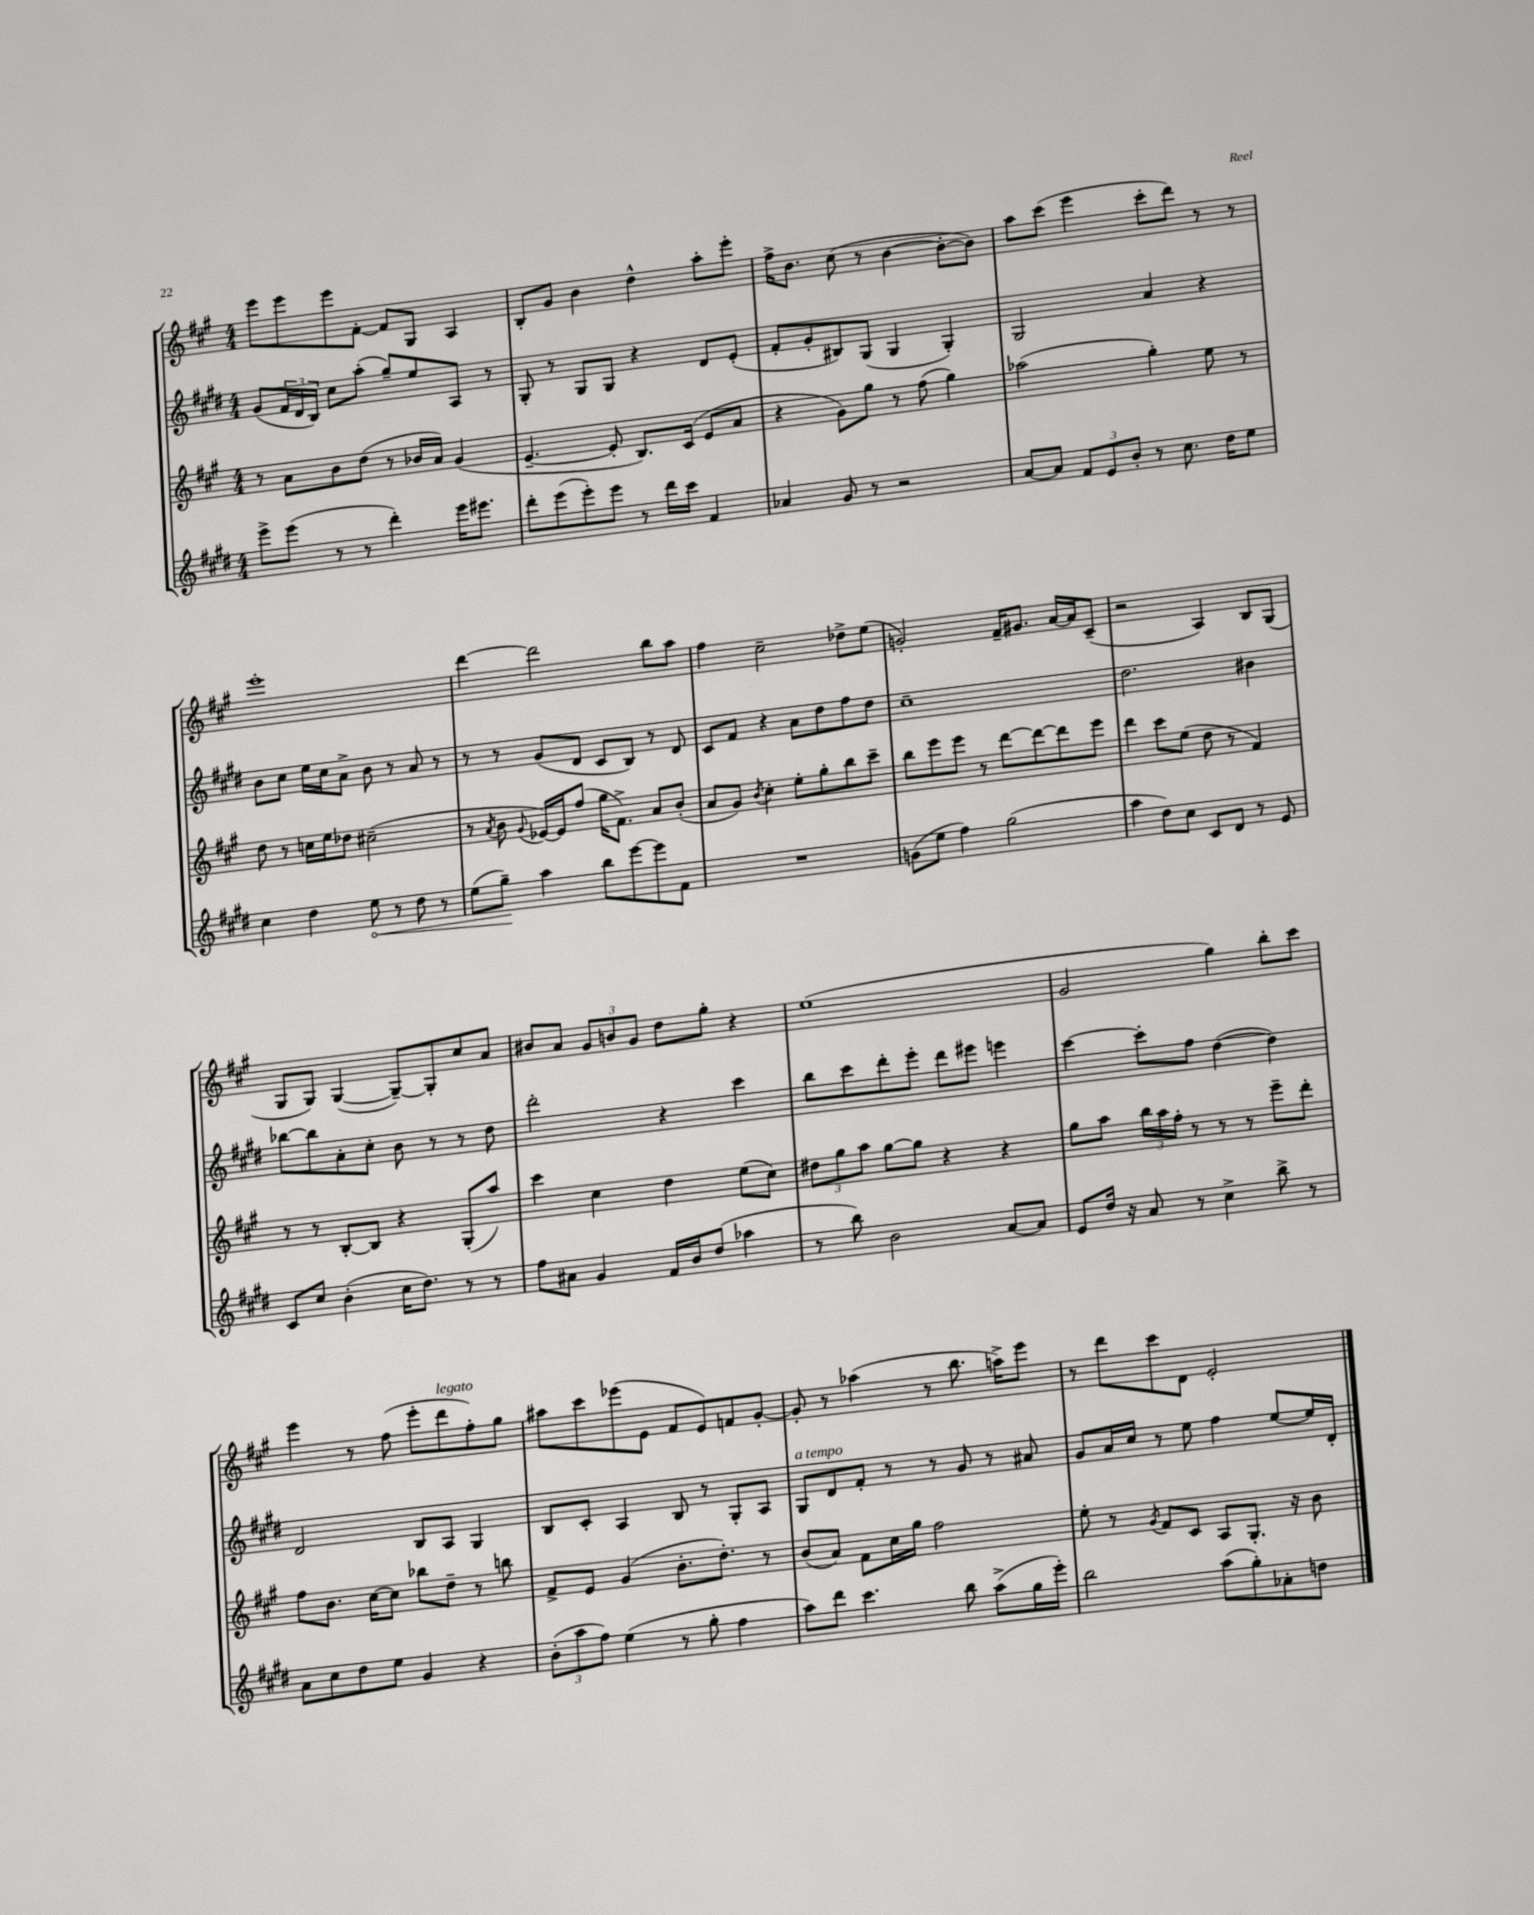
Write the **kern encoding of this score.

**kern	**kern	**kern	**kern
*staff4	*staff3	*staff2	*staff1
*clefG2	*clefG2	*clefG2	*clefG2
*k[f#c#g#d#]	*k[f#c#g#]	*k[f#c#g#d#]	*k[f#c#g#]
*M4/4	*M4/4	*M4/4	*M4/4
8eee^	8r	(8g#	8eee
(8eee	8a	24f#	8eee
.	.	24d#	.
.	.	24B)	.
8r	8b	8cc#	8eee
8r	(8dd	(8aa'	[8f#'
4ddd#')	8r	8gg#~)	8f#]
.	16b-	8ee	8G#
.	16a)	.	.
16eee	(4g#	8A	4A
8.eee#	.	.	.
.	.	8r	.
=	=	=	=
8ddd#'	[4.e~	8G#'	8B'
(8eee	.	8r	8g#
8eee')	.	8G#	4b
8eee	8e']	8G#	.
8r	8.B)	4r	4dd^^
16ddd#	.	.	.
16ccc#	(16c#	.	.
4f#	8e	8d#	8aa'
.	8a	(8e'	8eee'
=	=	=	=
4a-	4r	8f#'	16ff#^
.	.	.	8.b
.	.	8g#'	.
8g#	8g#)	8B#)	(8cc#
8r	8gg#	(8G#	8r
2r	8r	4G#	[4b
.	(8ff#	.	.
.	4gg#)	4G#')	8b'_
.	.	.	8b])
=	=	=	=
[8a	(2aa-	2G#	8aa
8a]	.	.	(8ccc#
12f#	.	.	4eee
12e	.	.	.
12b'	.	.	.
8r	4gg#')	4a	8ccc#'
8.cc#	.	.	8ddd)
.	8ee	4r	8r
16dd#	.	.	.
8ee	8r	.	8r
=	=	=	=
4cc#	8dd	8b	1eee'
.	8r	8cc#	.
4dd#	16cc	16ee	.
.	16ee	16cc#	.
.	8dd-	8a^	.
8ee	(2cc#~	8b	.
8r	.	8r	.
8dd#	.	8a	.
8r	.	8r	.
=	=	=	=
(8ee	8r	8r	[4ddd
.	8qa	.	.
8gg#~)	8b	8r	.
.	8qqg#	.	.
4aa	[16e-)	(8g#	2ddd]
.	16e-]	.	.
.	(8ff#	8d#	.
8bb	16gg#	8c#	.
.	8.f#^)	.	.
[8eee	.	8B)	.
8eee]	8a	8r	8bb
8f#	(8b'	8d#	8aa
=	=	=	=
1r	8a	8c#	4ff#
.	8g#)	8f#	.
.	8qb	.	.
.	4cc#'	4r	2cc#~
.	8ee'	8a	.
.	8gg#'	8dd#	.
.	8bb	8ff#	8dd-^
.	8ccc#~	8dd#	(8ee
=	=	=	=
(8g	8bb	1cc#~	2g')
8ee	8eee	.	.
4ff#)	8eee	.	.
.	8r	.	.
(2gg#	[8ddd	.	16f#~
.	.	.	8.g#
.	8ddd_	.	.
.	8ddd]	.	[16a
.	.	.	16a]
.	8eee	.	(8c#~
=	=	=	=
4aa	4ddd	2.dd#	2r
8dd#)	8ccc#	.	.
8cc#	(8ee	.	.
8c#	8dd	.	4A)
8d#	8r	.	.
8r	4f#)	4b#	8B
8e	.	.	(8G#
=	=	=	=
8c#	8r	[8bb-	8G#
8cc#	8r	8bb-]	8G#)
(4b'	[8B'	8a'	([4G#
.	8B]	8cc#'	.
16cc#	4r	8b	8G#~_)
8.dd#)	.	.	.
.	.	8r	8G#']
8r	(8G#'	8r	8cc#
8r	8aa)	8dd#	8a
=	=	=	=
8ff#	4ccc#	2ddd#'	8b#
8a#	.	.	8a
4g#	4cc#	.	12g#
.	.	.	12b
.	.	.	12g#
16f#	4dd	4r	8dd
16b	.	.	.
(8dd#	.	.	8gg#'
4aa-	(8ee	4ccc#	4r
.	8cc#)	.	.
=	=	=	=
8r	12dd#	8bb	(1ee
.	12gg#	.	.
8bb)	.	8ccc#	.
.	12aa	.	.
2b	[8gg#	8ddd#'	.
.	8gg#]	8eee'	.
.	4r	8ddd#	.
.	.	8eee#	.
[8a	4r	4eee	.
8a]	.	.	.
=	=	=	=
8e	8gg#	[4ccc#	2g#
16dd#	8aa	.	.
16r	.	.	.
8a	24bb	8ccc#']	.
.	24aa	.	.
.	24ff#'	.	.
8r	8r	8ff#	.
4cc#^	8r	([4dd#	4gg#)
.	8r	.	.
8bb^	8eee~	4dd#])	8bb'
8r	8ddd'	.	8ccc#
=	=	=	=
8a	8ff#	2d#	4eee
8cc#	8.b	.	.
8dd#	.	.	8r
.	[16cc#	.	.
8ee	8cc#]	.	(8ff#
4g#	8bb-	8B	8eee'
.	8dd~	8A	8ddd
4r	8r	4G#	8ff#')
.	8bb	.	8gg#
=	=	=	=
(12b'	8f#^	8B	8aa#
12aa	.	.	.
.	8e	8c#'	8ccc#
12ff#)	.	.	.
(4ee	(4g#	4A	(8eee-
.	.	.	8e
8r	8.b'	8B	8f#
8gg#'	.	8r	8e)
.	8.dd')	.	.
4ff#	.	8G#'	8f
.	8r	8A	[8g#'
=	=	=	=
8aa)	(8b	8G#	8g#']
8ddd#	8a)	8d#	8r
4.ccc#	8f#	8f#'	(4aa-
.	16cc#	8r	.
.	16gg#	.	.
.	2ff#	8r	8r
8bb	.	8g#	8.bb
(8aa^	.	8r	.
.	.	.	16aa^)
16gg#	.	8a#	8eee
16eee')	.	.	.
=	=	=	=
2bb	8ee'	8g#	8r
.	8r	16a	8ddd
.	.	16cc#	.
.	8qg#	.	.
.	8f#	8r	8ccc#
.	8c#	8ee	8d
(8aa	8A	4ff#	2e'
8gg#')	8.G#'	.	.
8a-'	.	[8ee	.
.	16r	.	.
8dd	8b	16ee]	.
.	.	16d#'	.
==	==	==	==
*-	*-	*-	*-
